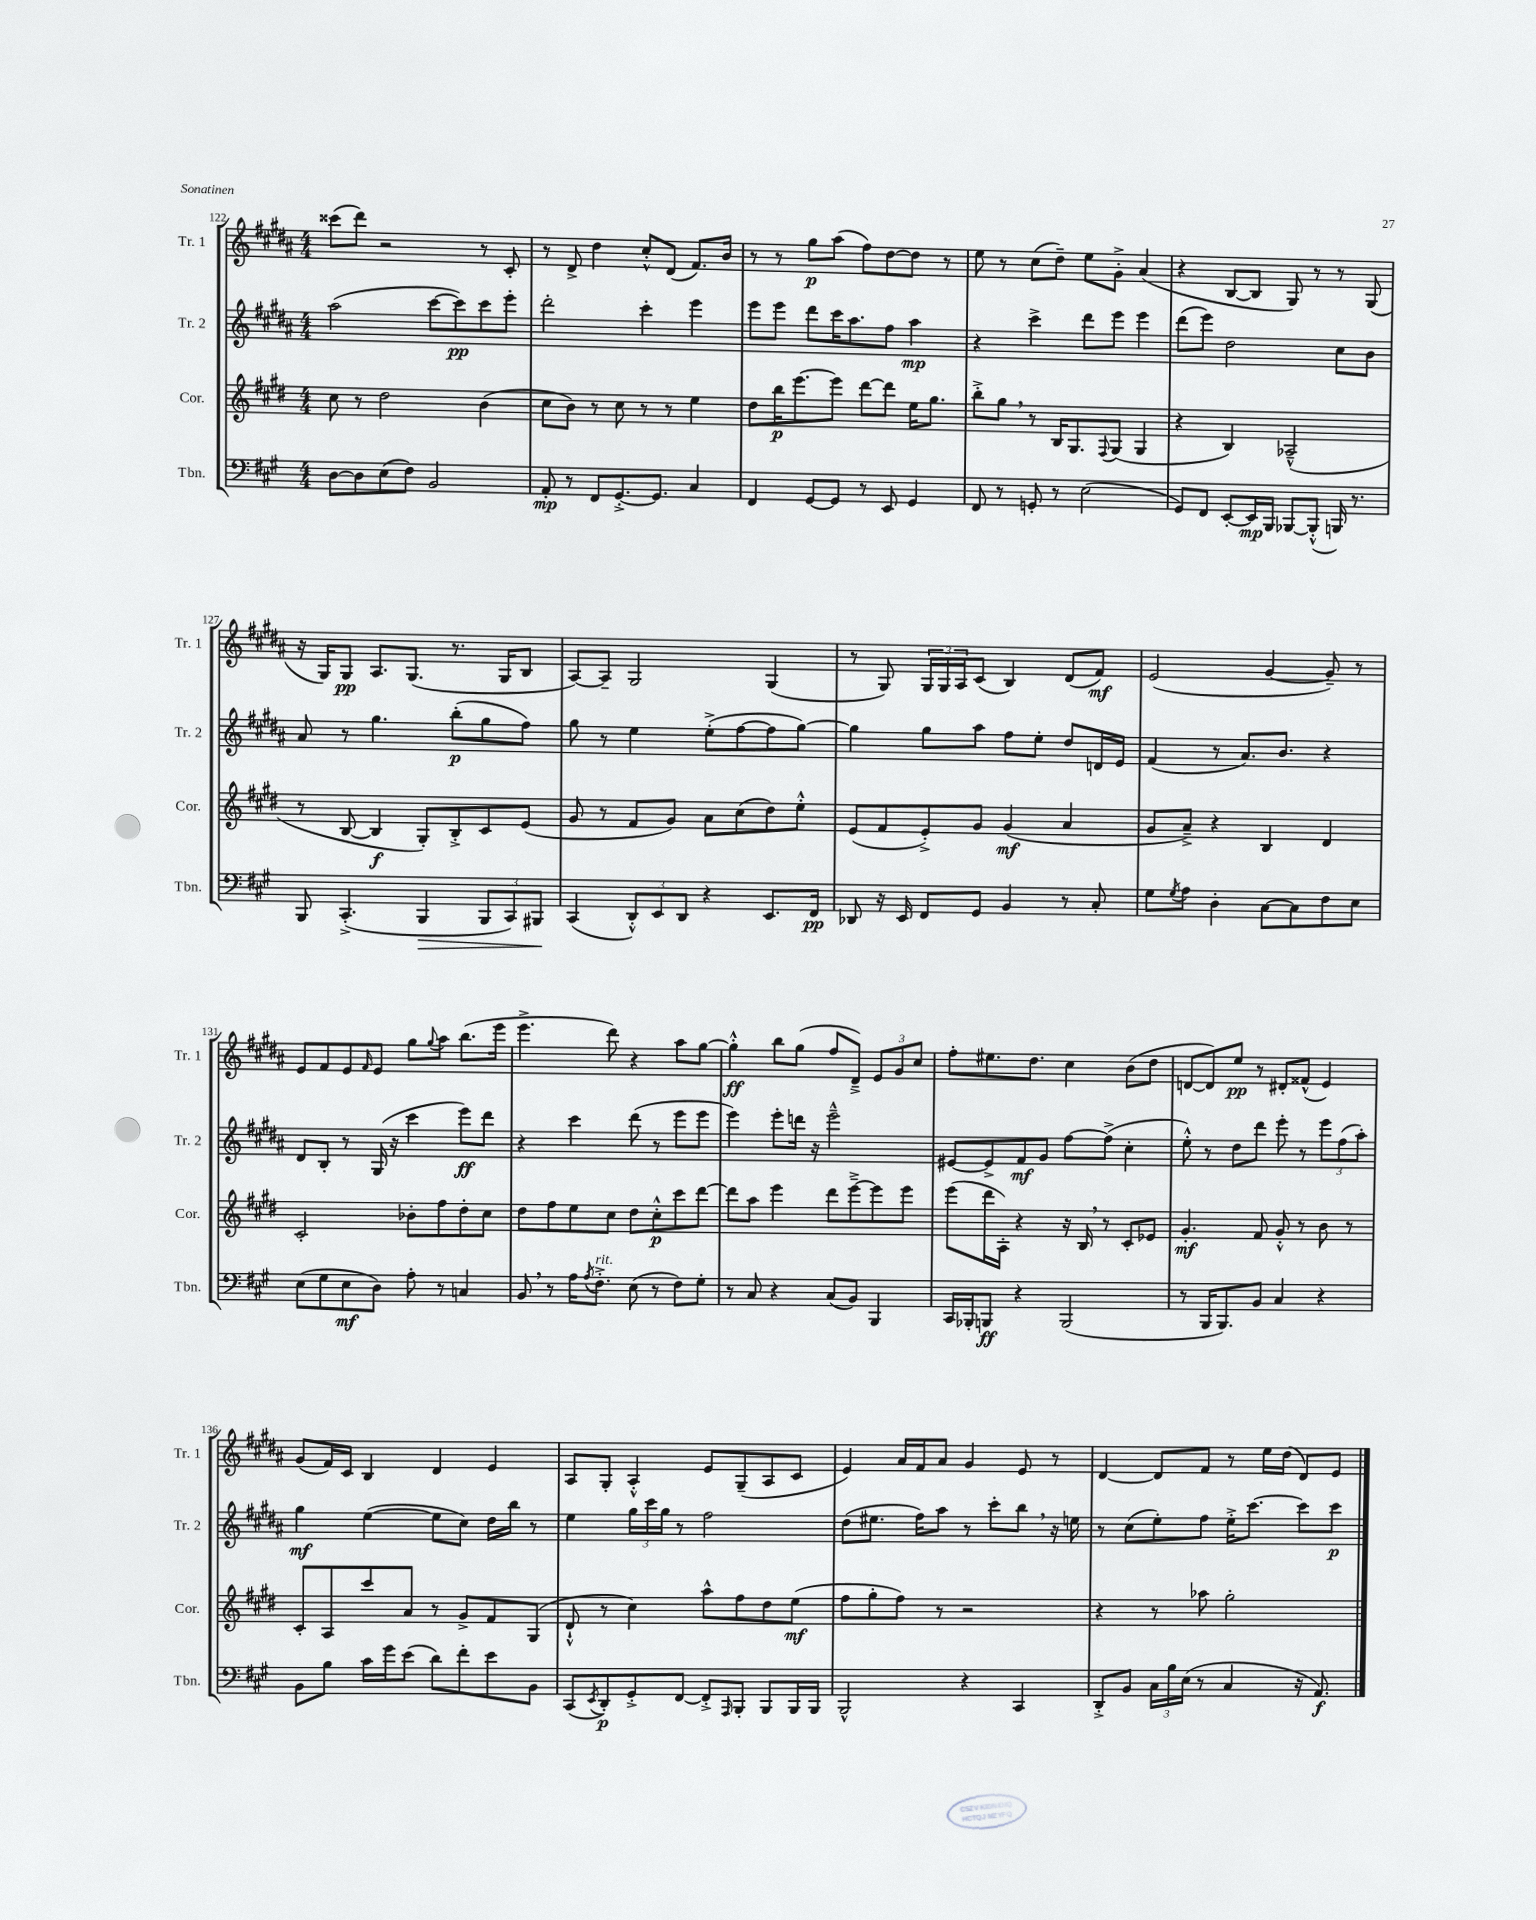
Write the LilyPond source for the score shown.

<<
\new StaffGroup <<
\new Staff = "s0" \with { instrumentName = "Tr. 1" shortInstrumentName = "Tr. 1" } {
    \clef treble \key b \major \numericTimeSignature \time 4/4
    cisis'''8( dis'''8) r2 r8 cis'8-. |
    r8 dis'8-> dis''4 cis''8-.-^ dis'8( fis'8.) b'16 |
    r8 r8 gis''8\p ais''8( fis''8) dis''8~ dis''8 r8 |
    e''8 r8 cis''8( dis''8--) e''8 gis'8-.-> ais'4( |
    r4 b8~ b8 gis8) r8 r8 gis8( |
    r16 gis16) gis8\pp ais8. gis8.( r8. gis16 b8 |
    ais8~) ais8-- gis2 gis4( |
    r8 gis8) \tuplet 3/2 { gis16 gis16 ais16 } cis'8( b4) dis'8( fis'8\mf) |
    e'2( gis'4~ gis'8--) r8 |
    e'8 fis'8 e'8 \grace { fis'16 } e'8 gis''8 \appoggiatura { gis''8 } ais''8 b''8.( e'''16 |
    e'''4.-> dis'''8) r4 ais''8 gis''8~ |
    gis''4-.-^\ff b''8 gis''8( fis''8 dis'8--->) \tuplet 3/2 { e'8 gis'8 cis''8 } |
    fis''8-. eis''8. dis''8. cis''4 b'8( dis''8 |
    d'8~ d'8) e''8\pp r8 dis'8-. fisis'8-^( e'4) |
    gis'8( fis'16) cis'16 b4 dis'4 e'4 |
    ais8 gis8-. ais4-.-^ e'8 gis8--( ais8 cis'8 |
    e'4) ais'16 fis'16 ais'8 gis'4 e'8 r8 |
    dis'4~ dis'8 fis'8 r8 e''16 dis''16( dis'8) e'8 \bar "|." |
}
\new Staff = "s1" \with { instrumentName = "Tr. 2" shortInstrumentName = "Tr. 2" } {
    \clef treble \key b \major \numericTimeSignature \time 4/4
    ais''2( cis'''8~ cis'''8\pp) cis'''8 e'''8-. |
    dis'''2-. cis'''4-. e'''4 |
    e'''8 e'''8 dis'''8 cis'''16 ais''8. fis''8 ais''4\mp |
    r4 cis'''4-> dis'''8 e'''8 e'''4 |
    dis'''8( e'''8) dis''2 cis''8 b'8 |
    ais'8 r8 gis''4. b''8-.\p( gis''8 fis''8) |
    gis''8 r8 e''4 e''8-.->( fis''8~ fis''8 gis''8~) |
    gis''4 gis''8 ais''8 fis''8 e''8-. dis''8 d'16 e'16 |
    fis'4( r8 ais'8.) b'8. r4 |
    dis'8 b8-. r8 gis16( r16 cis'''4 e'''8\ff) dis'''8 |
    r4 cis'''4 dis'''8( r8 e'''8 e'''8 |
    e'''4) e'''8-. d'''16 r16 e'''2---^ |
    eis'8~ eis'8-> fis'8\mf gis'8 fis''8~ fis''8->( cis''4-. |
    e''8-.-^) r8 dis''8 dis'''8 e'''8-. r8 \tuplet 3/2 { e'''8 fis''8( ais''8-.) } |
    gis''4\mf e''4~( e''8 cis''8) dis''16 b''16 r8 |
    e''4 \tuplet 3/2 { gis''16 cis'''16 gis''16 } r8 fis''2 |
    dis''8( eis''8. fis''16) ais''8 r8 cis'''8-. b''8 \breathe r16 e''16 |
    r8 cis''8( e''8-.) fis''8 e''16-.-> cis'''8.~ cis'''8 cis'''8\p \bar "|." |
}
\new Staff = "s2" \with { instrumentName = "Cor." shortInstrumentName = "Cor." } {
    \clef treble \key e \major \numericTimeSignature \time 4/4
    cis''8 r8 dis''2 b'4( |
    cis''8 b'8) r8 cis''8 r8 r8 e''4 |
    dis''8 b''16\p e'''8.~ e'''8 dis'''8~ dis'''8 e''16 gis''8. |
    b''8-.-> gis''8 \breathe r8 b16 gis8. \appoggiatura { fis8 } gis8( gis4 |
    r4 b4) aes2---^( |
    r8 b8~ b4\f gis8-.) b8-.-> cis'8 e'8( |
    gis'8 r8 fis'8 gis'8) a'8 cis''8( dis''8) e''8-.-^ |
    e'8( fis'8 e'8-.->) gis'8 gis'4\mf( a'4 |
    gis'8 a'8--->) r4 b4 dis'4 |
    cis'2-. bes'8-. fis''8 dis''8-. cis''8 |
    dis''8 fis''8 e''8 cis''8 dis''8 cis''8-.-^\p cis'''8 dis'''8~ |
    dis'''8 a''8 e'''4 dis'''8 e'''8~---> e'''8 e'''8 |
    e'''8( dis'''16 a16-.) r4 r16 b16 \breathe r8 cis'8-. ees'8 |
    gis'4.-.\mf fis'8 gis'8-.-^ r8 b'8 r8 |
    cis'8-. a8 cis'''8 a'8 r8 gis'8-> fis'8 gis8( |
    dis'8-!-^ r8 cis''4) a''8-^ fis''8 dis''8 e''8\mf( |
    fis''8 gis''8-. fis''8) r8 r2 |
    r4 r8 aes''8 gis''2-. \bar "|." |
}
\new Staff = "s3" \with { instrumentName = "Tbn." shortInstrumentName = "Tbn." } {
    \clef bass \key a \major \numericTimeSignature \time 4/4
    d8~ d8 e8( fis8) b,2 |
    a,8-.\mp r8 fis,8 gis,8.~-.-> gis,8. cis4 |
    fis,4 gis,8~ gis,8 r8 e,8 gis,4 |
    fis,8 r8 g,8-. r8 e2( |
    gis,8) fis,8 e,8~-. e,16\mp b,,16 bes,,8~ bes,,8-.-^( b,,16) r8. |
    b,,8 cis,4.-.->( b,,4\> \tuplet 3/2 { b,,8 cis,8) bis,,8\! } |
    cis,4( \tuplet 3/2 { d,8-.-^) e,8 d,8 } r4 e,8. fis,16\pp |
    des,8 r16 e,16 fis,8 gis,8 b,4 r8 cis8-. |
    gis8 \acciaccatura { gis8 } a8 d4-. cis8~ cis8 fis8 e8 |
    e8( gis8 e8\mf d8) a8-. r8 c4 |
    b,8 \breathe r8 a16 \acciaccatura { a8 } fis8.-.->^\markup { \italic "rit." } e8( r8 fis8) gis8-. |
    r8 cis8 r4 cis8( b,8) b,,4 |
    cis,16 bes,,16-. b,,8\ff r4 b,,2( |
    r8 b,,16 b,,8.) b,8 cis4 r4 |
    b,8 b8 cis'16 gis'16 e'8( d'8) fis'8-. e'8 b,8 |
    cis,8( \acciaccatura { e,8 } d,8-.\p) gis,8-.-> fis,8~ fis,8-.-> \grace { a,,16 } b,,8-. b,,8 b,,16 b,,16 |
    b,,2-^ r4 cis,4 |
    d,8-.-> b,8 \tuplet 3/2 { cis16 b16 e16( } r8 cis4 r16 a,8.\f) \bar "|." |
}
>>
>>
\layout { \context { \Score currentBarNumber = #122 } }
